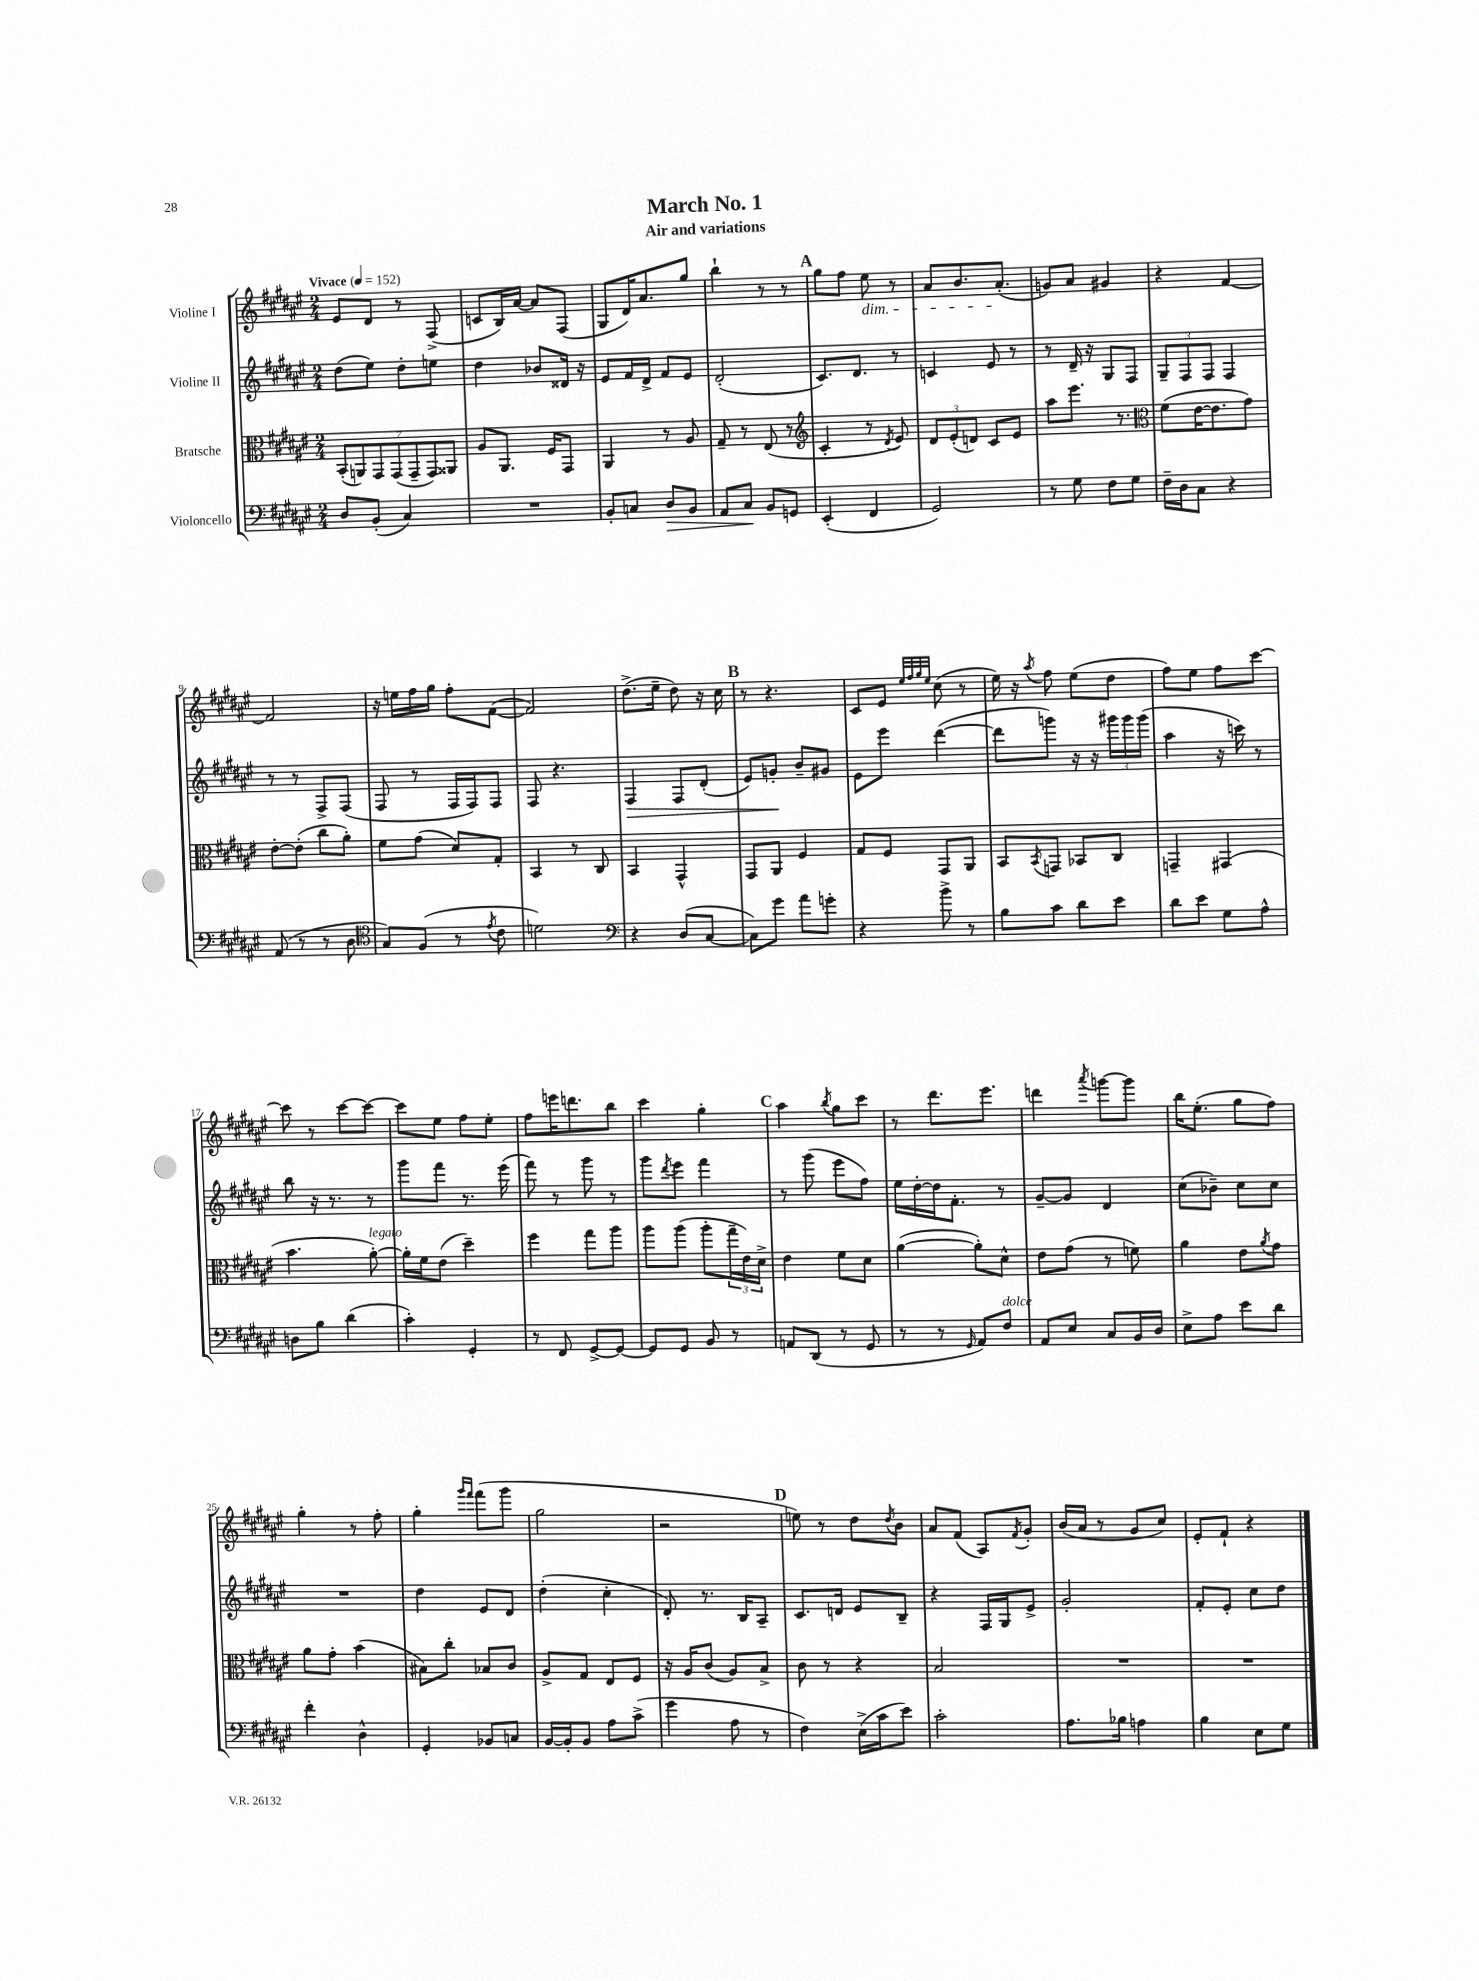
\header { title = "March No. 1" subtitle = "Air and variations" }
<<
\new StaffGroup <<
\new Staff = "s0" \with { instrumentName = "Violine I" } {
    \clef treble \key fis \major \numericTimeSignature \time 2/4 \tempo "Vivace" 4 = 152
    eis'8 dis'8 r8 fis8->( |
    c'8 b16) ais'16~ ais'8 fis8( |
    gis8 dis'16) ais'8. gis''8 |
    b''4-! r8 r8 |
    \mark \markup { \bold "A" } gis''8 fis''8 eis''8\dim r8 |
    ais'8 b'8. ais'8.-.\!( |
    g'8) ais'8 gis'4 |
    r4 fis'4~ |
    fis'2 |
    r16 e''16 fis''16 gis''16 fis''8-. fis'8~( |
    fis'2) |
    dis''8.->( eis''16-- dis''8) r16 cis''16 |
    \mark \markup { \bold "B" } r8 r4. |
    cis'8 eis'8 \grace { eis''32 fis''32 gis''32 eis''32 } cis''8( r8 |
    eis''16) r16 \acciaccatura { ais''8 } fis''8 eis''8( dis''8 |
    fis''8) eis''8 fis''8 cis'''8~ |
    cis'''8 r8 cis'''8~ cis'''8~ |
    cis'''8 eis''8 fis''8 eis''8-. |
    fis''8 e'''16 d'''8. b''8 |
    cis'''4 gis''4-. |
    \mark \markup { \bold "C" } ais''4 \acciaccatura { b''8 } gis''8 cis'''8 |
    r8 dis'''8. eis'''8. |
    d'''4 \acciaccatura { ais'''8 } g'''8~ g'''8 |
    b''16 eis''8.-.( gis''8 fis''8) |
    gis''4-. r8 fis''8-. |
    gis''4-. \grace { gis'''16 fis'''16 } fis'''8( gis'''8 |
    gis''2 |
    r2 |
    \mark \markup { \bold "D" } e''8) r8 dis''8 \acciaccatura { dis''8 } b'8 |
    ais'8 fis'8( ais8) \acciaccatura { fis'8 } gis'8-. |
    b'16( ais'16 r8 gis'8 cis''8) |
    eis'8-. fis'8-! r4 \bar "|." |
}
\new Staff = "s1" \with { instrumentName = "Violine II" } {
    \clef treble \key fis \major \numericTimeSignature \time 2/4
    dis''8( eis''8) dis''8-. e''8 |
    dis''4 bes'8 disis'16 r16 |
    eis'8 fis'16 dis'16-> fis'8 eis'8 |
    dis'2-.( |
    \mark \markup { \bold "A" } cis'8.) dis'8. r8 |
    c'4 eis'8 r8 |
    r8 dis'16-- r16 gis8 fis8 |
    \tuplet 3/2 { gis8-- fis8 fis8 } fis4 |
    r8 r8 fis8-> fis8( |
    fis8 r8 fis16 fis16) fis8 |
    fis8 r4. |
    fis4\> fis8 dis'8-.( |
    \mark \markup { \bold "B" } eis'8) g'8-.\! b'8-- gis'8 |
    eis'8 eis'''8 dis'''4~( |
    dis'''8 g'''8) r16 r16 \tuplet 3/2 { gis'''16 gis'''16 gis'''16( } |
    ais''4 r16 c'''16) r8 |
    b''8 r16 r8. r8 |
    gis'''8 fis'''8 r8. eis'''16( |
    fis'''8) r8 gis'''8 r8 |
    gis'''8 \acciaccatura { dis'''8 } eis'''8 fis'''4 |
    \mark \markup { \bold "C" } r8 gis'''8( eis'''8 fis''8) |
    eis''16 dis''16~-. dis''16 fis'8.-. r8 |
    gis'8~-- gis'8 dis'4 |
    cis''8( bes'8--) cis''8 cis''8 |
    R2 |
    dis''4 eis'8 dis'8 |
    dis''4-.( cis''4-. |
    dis'8-.) r8. b16 ais8-- |
    \mark \markup { \bold "D" } cis'8. d'16 eis'8 b8-- |
    r4 fis16 gis16 eis'8-> |
    gis'2-. |
    fis'8-. eis'8-. cis''8 dis''8 \bar "|." |
}
\new Staff = "s2" \with { instrumentName = "Bratsche" } {
    \clef alto \key fis \major \numericTimeSignature \time 2/4
    \tuplet 7/4 { b,8-.( a,8) gis,8 gis,8( gis,8-- gis,8) aisis,8 } |
    ais8 ais,8. fis16 gis,8 |
    ais,4 r8 ais8 |
    gis8-- r8 eis8( r8 |
    \mark \markup { \bold "A" } \clef treble cis'4-. r8 \acciaccatura { dis'8 } eis'8) |
    \tuplet 3/2 { dis'8 eis'8-.( d'8) } cis'8 eis'8 |
    ais''8 eis'''8. r8. |
    \clef alto fis'8( eis'16~ eis'8. gis'8) |
    eis'8~-. eis'8-.( cis''8 ais'8-.) |
    fis'8 gis'8( dis'8) gis8-. |
    b,4 r8 cis8 |
    b,4 gis,4-^ |
    \mark \markup { \bold "B" } gis,8 ais,8 fis4 |
    gis8 fis8 gis,8 ais,8 |
    b,8 \acciaccatura { b,8 } g,8 bes,8 cis8 |
    g,4-- gis,4( |
    b'4. ais'8~-.^\markup { \italic "legato" }) |
    ais'16-. fis'16 eis'8( dis''4--) |
    fis''4 gis''8 ais''8 |
    ais''8 ais''8( ais''8-. \tuplet 3/2 { gis''16-- eis'16) dis'16-> } |
    \mark \markup { \bold "C" } eis'4 fis'8 dis'8 |
    ais'4~( ais'8-.) dis'8-^ |
    eis'8 gis'8( r8 f'8) |
    ais'4 eis'8 \acciaccatura { ais'8 } gis'8 |
    ais'8 gis'8-. b'4( |
    bis8) cis''8-. bes8 cis'8 |
    ais8-> gis8 eis8 fis8 |
    r16 ais16 cis'8( ais8) b8-> |
    \mark \markup { \bold "D" } cis'8 r8 r4 |
    b2 |
    R2 |
    R2 \bar "|." |
}
\new Staff = "s3" \with { instrumentName = "Violoncello" } {
    \clef bass \key fis \major \numericTimeSignature \time 2/4
    dis8 b,8-.( cis4) |
    R2 |
    b,8-. c8 dis8\> b,8 |
    ais,8 cis8\! b,8 g,8 |
    \mark \markup { \bold "A" } eis,4-.( fis,4 |
    gis,2) |
    r8 gis8 fis8 gis8 |
    fis16-- dis16 cis8 r4 |
    ais,8( r8 r8 dis8 |
    \clef tenor gis8) fis8( r8 \acciaccatura { eis'8 } cis'8 |
    d'2) |
    \clef bass r4 dis8( cis8~ |
    \mark \markup { \bold "B" } cis8) gis'8 ais'8 g'8-. |
    r4 b'8-> r8 |
    b8 cis'8 dis'8 eis'8 |
    dis'8 eis'8 gis8 ais8-^ |
    d8 b8 dis'4( |
    cis'4-.) gis,4-. |
    r8 fis,8 gis,8~-> gis,8~ |
    gis,8 gis,8 b,8 r8 |
    \mark \markup { \bold "C" } a,8 dis,8( r8 gis,8 |
    r8 r8 \grace { gis,16 } ais,8) fis8^\markup { \italic "dolce" } |
    ais,8 eis8 cis8 b,16 dis16 |
    eis8-> ais8 eis'8 dis'8 |
    fis'4-. dis4-^ |
    gis,4-. bes,8 c8 |
    b,16~ b,16-. b,8 ais8 cis'8->( |
    gis'4 ais8 r8 |
    \mark \markup { \bold "D" } fis4) eis16->( cis'16 eis'8) |
    cis'2-. |
    ais8. bes16 a4 |
    b4 eis8 gis8 \bar "|." |
}
>>
>>
